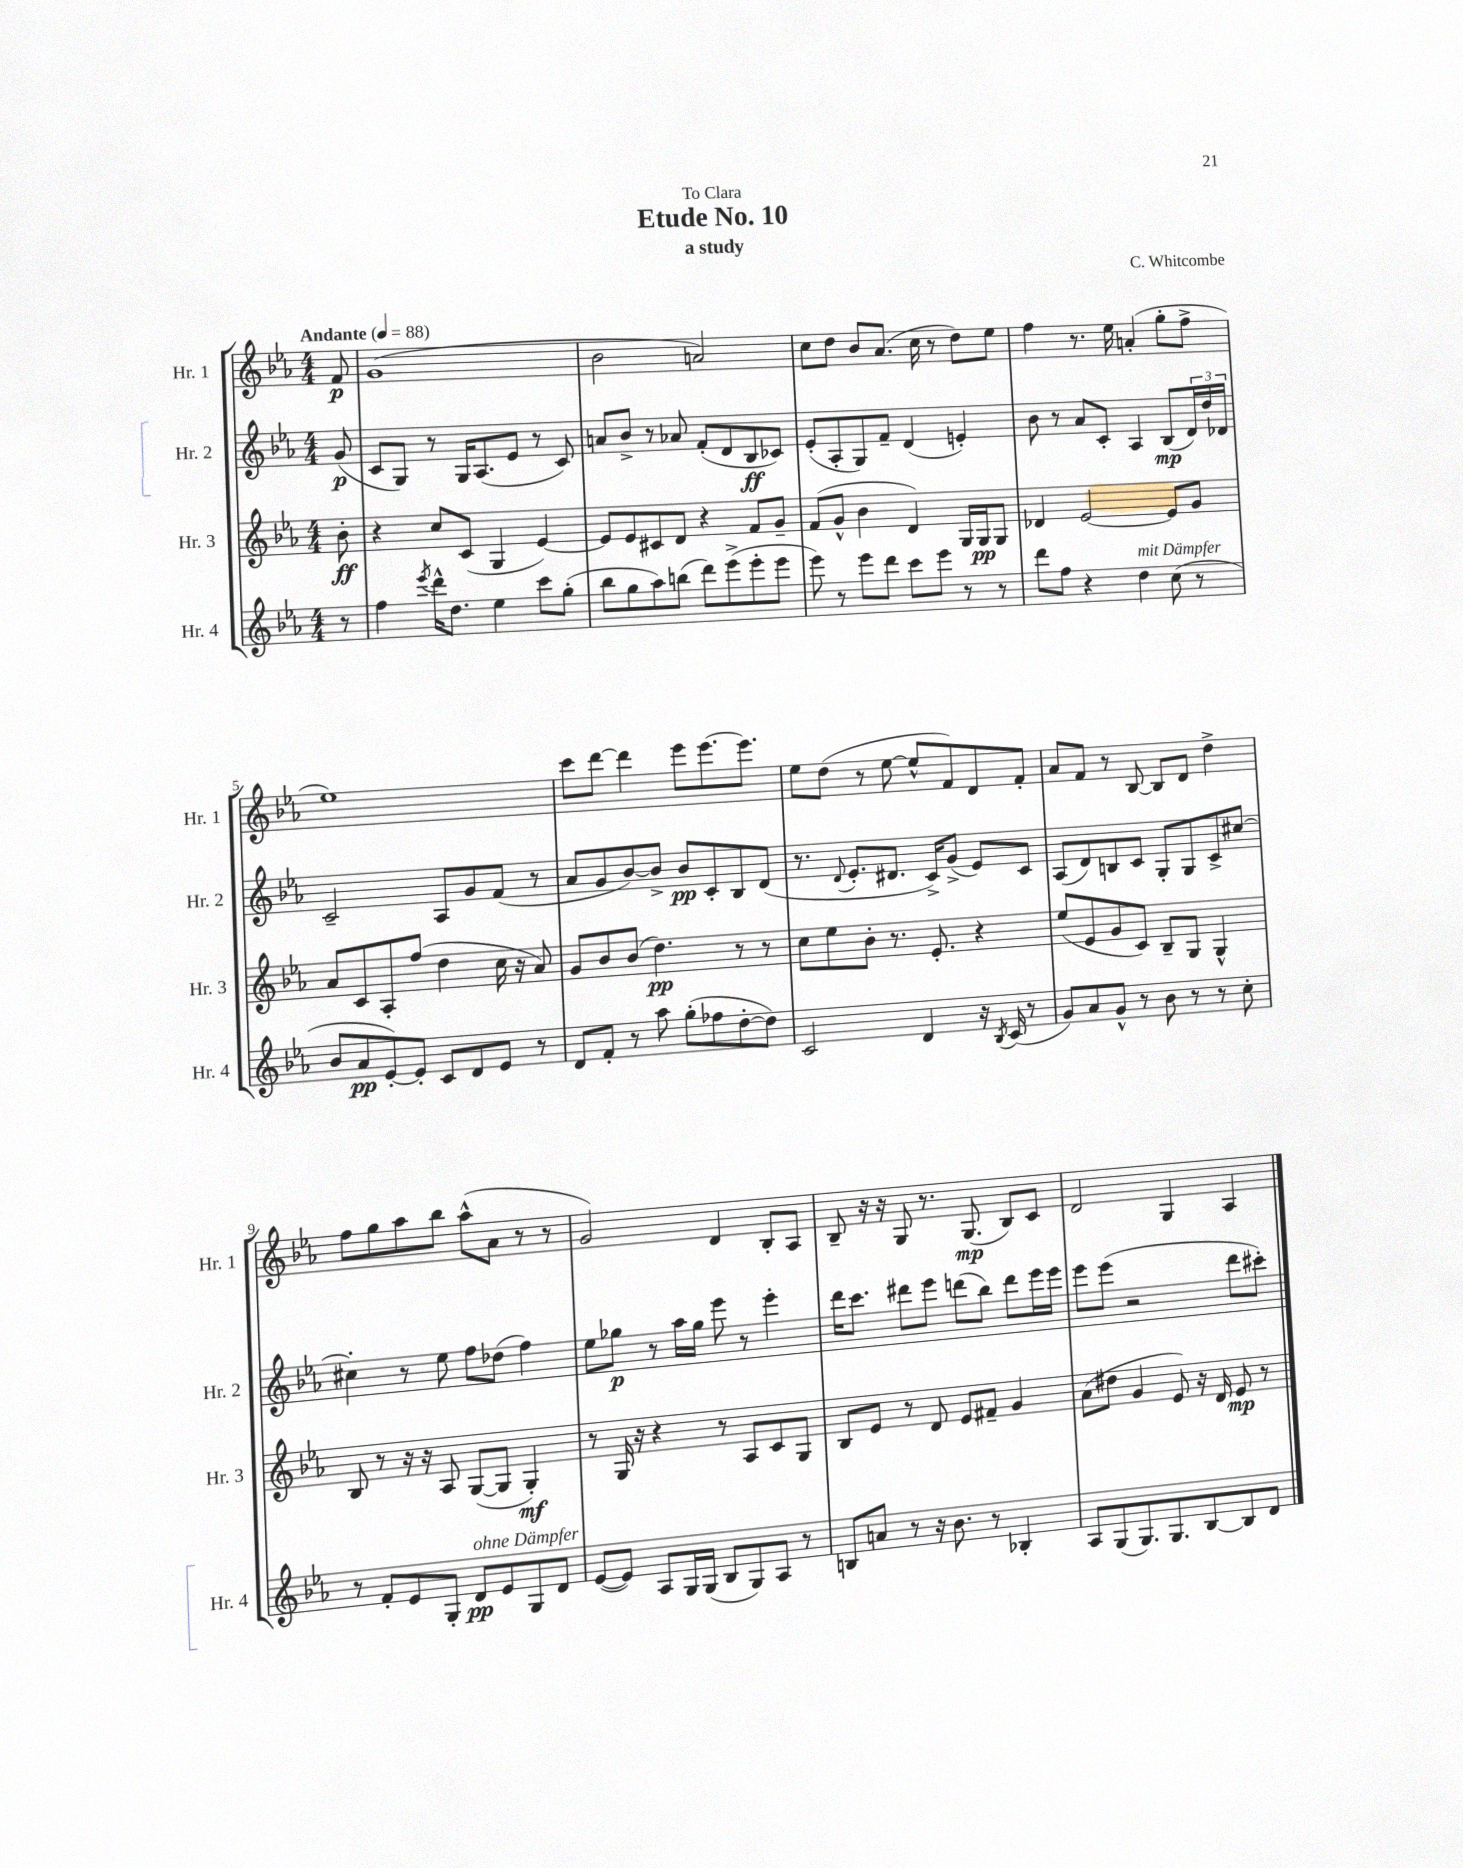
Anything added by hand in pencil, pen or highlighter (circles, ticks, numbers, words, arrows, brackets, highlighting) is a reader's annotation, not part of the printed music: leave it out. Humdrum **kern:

**kern	**kern	**kern	**kern
*staff4	*staff3	*staff2	*staff1
*clefG2	*clefG2	*clefG2	*clefG2
*k[b-e-a-]	*k[b-e-a-]	*k[b-e-a-]	*k[b-e-a-]
*M4/4	*M4/4	*M4/4	*M4/4
*MM88	*MM88	*MM88	*MM88
8r	8b-'	(8g	8f
=	=	=	=
4ff	4r	8c	(1g
.	.	8G)	.
8qeee-	.	.	.
16ddd^^	8cc	8r	.
8.dd	.	.	.
.	(8c	16G	.
.	.	(8.A-	.
4ee-	4G	.	.
.	.	8e-	.
8ccc	[4e-)	8r	.
(8gg'	.	8c)	.
=	=	=	=
8bb-	8e-]	8a	2b-
8gg	8e-	8b-^	.
8aa-)	8c#	8r	.
(8bb	8d	8a-	.
8ddd)	4r	(8f'	2a)
(8eee-^	.	8d	.
8eee-'	8f	8B-	.
8eee-	8g~	8c-)	.
=	=	=	=
8eee-)	(8f	(8e-'	8cc
8r	8g^^	8A-'	8dd
8eee-	4b-	8G)	8b-
8ddd	.	8f~	(8.a-
8ccc	4d)	(4d	.
.	.	.	16cc
8eee-	.	.	8r
8r	16G	4e')	8dd)
.	16G	.	.
8r	8G	.	8ee-
=	=	=	=
8ddd	4d-	8b-	4ff
8ff	.	8r	.
4r	[2e-	8a-	8.r
.	.	8c'	.
.	.	.	16ee-
4dd	.	4A-	(4a'
(8cc	8e-]	(8B-	8gg'
8r	8g	24d)	8ff^
.	.	24dd	.
.	.	24d-	.
=	=	=	=
8b-	8a-	2c~	1ee-)
8a-	8c	.	.
[8e-')	8A-'	.	.
8e-']	(8ff	.	.
8c	4dd	8A-	.
8d	.	8g	.
8e-	16cc	(8f	.
.	16r	.	.
8r	8a-)	8r	.
=	=	=	=
8d	8g	8a-	8ccc
8f'	8b-	8g	[8ddd
8r	(8b-	[8b-)	4ddd]
8aa-	4.dd)	8b-^]	.
(8gg'	.	8b-	8eee-
8ff-	.	8c'	[8.eee-
[8dd'	8r	8B-	.
.	.	.	8.eee-]
8dd])	8r	(8d	.
=	=	=	=
2c	8cc	8.r	8ee-
.	8ee-	.	(8dd
.	.	8qqd	.
.	.	8.e-'	.
.	8b-'	.	8r
.	8.r	8.d#	[8ee-
4d	.	.	8ee-^^]
.	8.e-'	16c^)	.
.	.	(8g^	8f)
16r	4r	8e-)	8d
8qB-	.	.	.
(16c	.	.	.
8r	.	8c	8f'
=	=	=	=
8g)	(8ee-	(8A-	8a-
8a-	8e-	8d)	8f
8g^^	8g	8B	8r
8r	8c)	8c	[8B-
8b-	8B-~	8G'	8B-]
8r	8G	8G	8d
8r	4G^^	8c^	4dd^
8cc'	.	[8cc#	.
=	=	=	=
8r	8B-	4cc#']	8ff
8f'	8r	.	8gg
8e-	16r	8r	8aa-
.	16r	.	.
8G'	8A-	8ee-	8bb-
8d	([8G	8ff	(8aa-^^
8e-	8G]	(8dd-	8a-
8G	4G')	4ff)	8r
8d	.	.	8r
=	=	=	=
([8e-	8r	8ee-	2g)
8e-])	16G	8gg-	.
.	16r	.	.
8A-	4r	8r	.
16G	.	16aa-	.
(16G	.	16gg-	.
8B-	8r	8eee-	4d
8G)	8A-	8r	.
8A-	8c	4eee-'	8B-'
8r	8G	.	8A-
=	=	=	=
8B	8B-	16ddd	8B-~
.	.	8.ccc	.
8a	8e-	.	16r
.	.	.	16r
8r	8r	8ddd#	8G
16r	8d	8eee-	8.r
8.b-	.	.	.
.	8e-	(8ddd	.
.	.	.	(8.G
8r	8f#~	8bb-)	.
4B-'	4g	8ddd	8B-)
.	.	16eee-	8c
.	.	16eee-	.
=	=	=	=
8A-	(8a-	8eee-	2d
(8G	8dd#	(8eee-	.
8.G)	4g	2r	.
8.G	.	.	.
.	8e-)	.	4G
[8B-	16r	.	.
.	16d	.	.
8B-]	8e-	8ddd	4A-
8d	8r	8ccc#')	.
==	==	==	==
*-	*-	*-	*-
